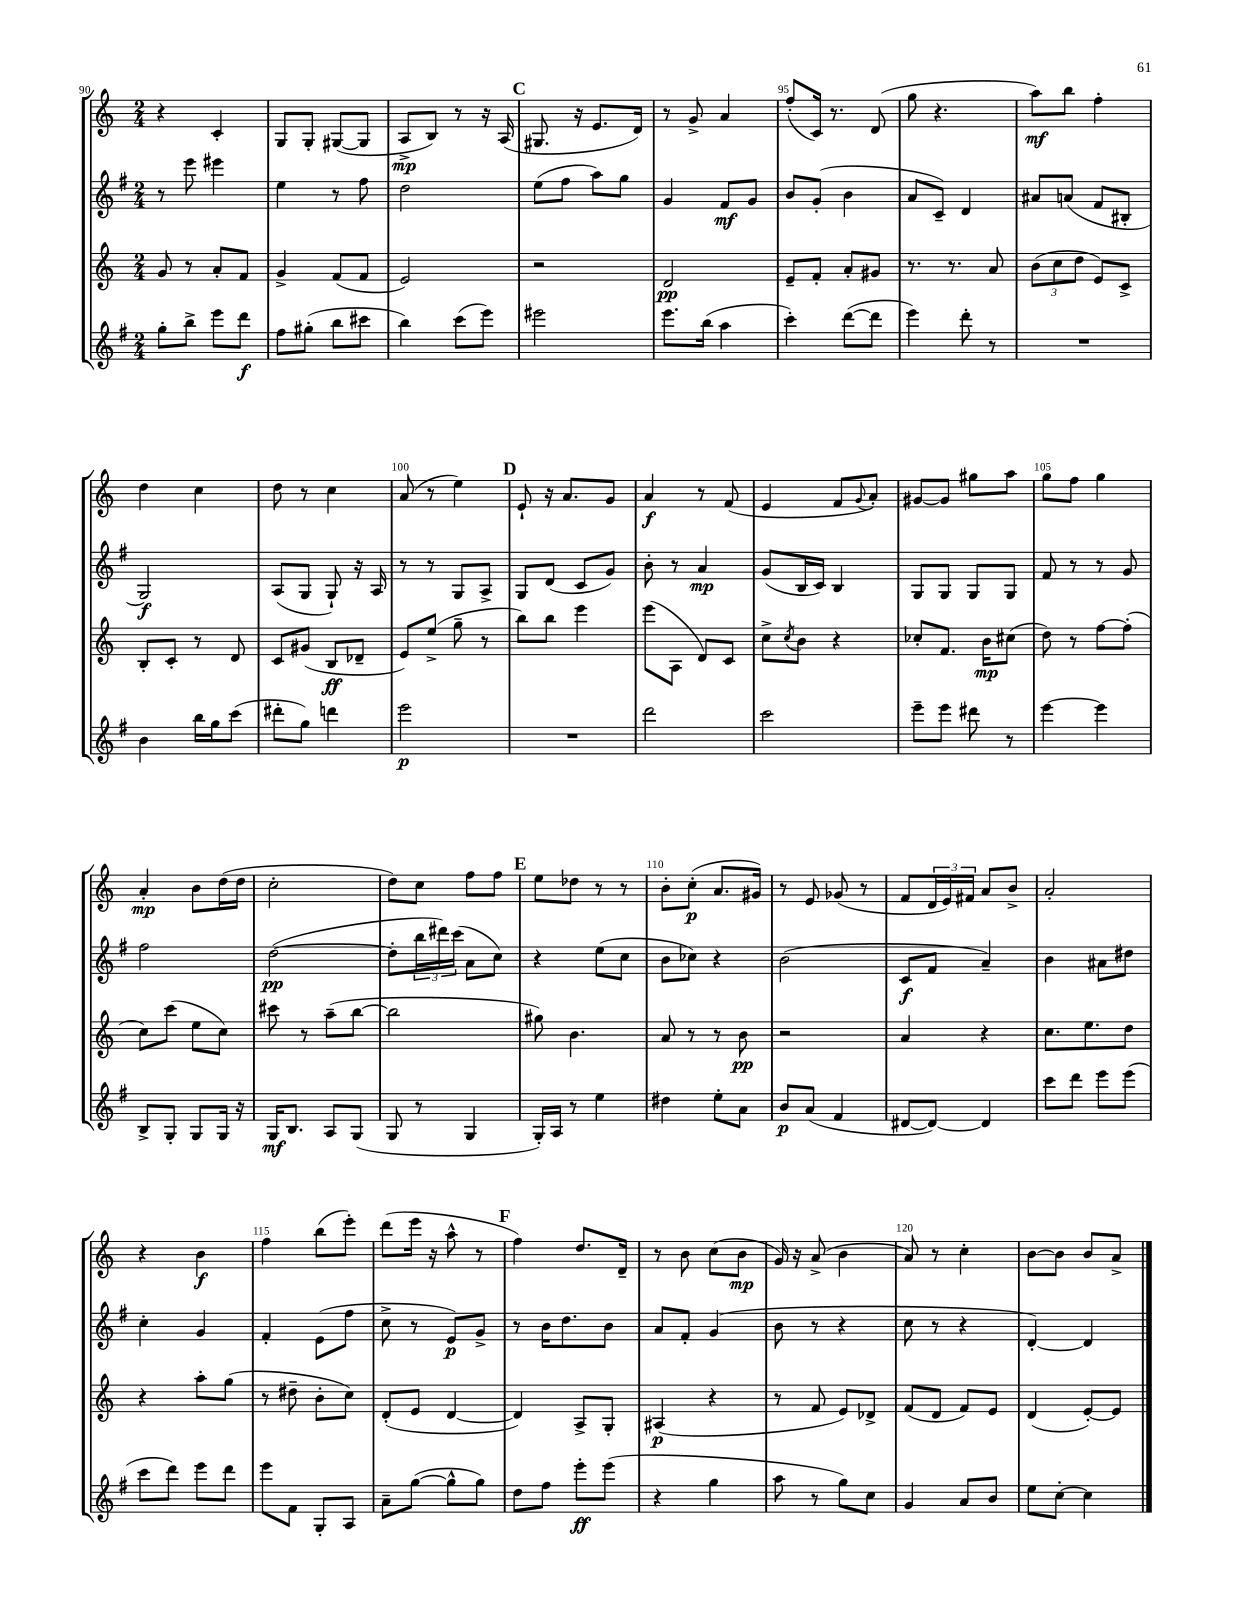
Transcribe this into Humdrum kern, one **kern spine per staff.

**kern	**kern	**kern	**kern
*staff4	*staff3	*staff2	*staff1
*clefG2	*clefG2	*clefG2	*clefG2
*k[f#]	*k[]	*k[f#]	*k[]
*M2/4	*M2/4	*M2/4	*M2/4
8gg'	8g	8r	4r
8bb^	8r	8eee	.
8eee	8a'	4eee#	4c'
8ddd	8f	.	.
=	=	=	=
8ff#	4g^	4ee	8G
(8gg#'	.	.	8G'
8bb	(8f	8r	([8G#
8ccc#	8f	8ff#	8G#]
=	=	=	=
4bb)	2e)	2dd	8A^
.	.	.	8B)
(8ccc	.	.	8r
8eee)	.	.	16r
.	.	.	(16A
=	=	=	=
2eee#	2r	(8ee	8.G#
.	.	8ff#	.
.	.	.	16r
.	.	8aa)	8.e
.	.	8gg	.
.	.	.	16d)
=	=	=	=
8.eee	2d	4g	8r
.	.	.	8g^
(16bb	.	.	.
4aa	.	8f#	4a
.	.	8g	.
=	=	=	=
4ccc')	8e~	8b	(8ff'
.	8f'	(8g'	16c)
.	.	.	8.r
([8ddd	8a'	4b	.
8ddd]	8g#	.	(8d
=	=	=	=
4eee)	8.r	8a	8gg
.	.	8c~)	4.r
.	8.r	.	.
8ddd'	.	4d	.
8r	8a	.	.
=	=	=	=
2r	(12b	8a#	8aa)
.	12cc	.	.
.	.	(8a	8bb
.	12dd	.	.
.	8e)	8f#	4ff'
.	8c^	8B#'	.
=	=	=	=
4b	8B'	2G)	4dd
.	8c'	.	.
16bb	8r	.	4cc
16gg	.	.	.
(8ccc	8d	.	.
=	=	=	=
8ddd#'	8c	(8A	8dd
8gg)	(8g#	8G	8r
4ddd	8B	8G`)	4cc
.	8d-~	16r	.
.	.	16A	.
=	=	=	=
2eee	8e)	8r	(8a
.	(8ee^	8r	8r
.	8gg~	8G	4ee)
.	8r	8A^	.
=	=	=	=
2r	8bb)	8G	8e`
.	8bb	(8d	16r
.	.	.	8.a
.	4eee	8c	.
.	.	8g)	8g
=	=	=	=
2ddd	(8eee	8b'	4a
.	8A	8r	.
.	8d)	4a	8r
.	8c	.	(8f
=	=	=	=
2ccc	8cc^	(8g	4e
.	8qcc	.	.
.	8b	16B	.
.	.	16c)	.
.	4r	4B	8f
.	.	.	8qqg
.	.	.	8a')
=	=	=	=
8eee~	8cc-'	8G	[8g#
8eee	8.f	8G	8g#]
8ddd#	.	8G	8gg#
.	16b	.	.
8r	(8cc#	8G	8aa
=	=	=	=
[4eee	8dd)	8f#	8gg
.	8r	8r	8ff
4eee]	[8ff	8r	4gg
.	(8ff']	8g	.
=	=	=	=
8B^	8cc)	2ff#	4a'
8G'	(8ccc	.	.
8G	8ee	.	8b
16G	8cc)	.	(16dd
16r	.	.	16dd
=	=	=	=
16G	8ccc#	([2dd	2cc'
8.B	.	.	.
.	8r	.	.
8A	(8aa~	.	.
(8G	[8bb	.	.
=	=	=	=
8G	2bb]	8dd']	8dd)
8r	.	24bb	8cc
.	.	24ddd#)	.
.	.	(24ccc	.
4G	.	8a	8ff
.	.	8cc)	8ff
=	=	=	=
16G')	8gg#)	4r	8ee
16A	.	.	.
8r	4.b	.	8dd-
4ee	.	(8ee	8r
.	.	8cc	8r
=	=	=	=
4dd#	8a	8b	8b'
.	8r	8cc-)	(8cc'
8ee'	8r	4r	8.a
8a	8b	.	.
.	.	.	16g#)
=	=	=	=
8b	2r	(2b	8r
(8a	.	.	8e
4f#	.	.	(8g-
.	.	.	8r
=	=	=	=
[8d#	4a	8c	8f
8d#_)	.	8f#	24d
.	.	.	24e)
.	.	.	24f#
4d#]	4r	4a~)	8a
.	.	.	8b^
=	=	=	=
8ccc	8.cc	4b	2a'
8ddd	.	.	.
.	8.ee	.	.
8eee	.	8a#	.
(8eee	8dd	8dd#	.
=	=	=	=
8ccc	4r	4cc'	4r
8ddd)	.	.	.
8eee	8aa'	4g	4b
8ddd	(8gg	.	.
=	=	=	=
8eee	8r	4f#'	4ff
8f#	8dd#~	.	.
8G'	8b'	(8e	(8bb
8A	8cc)	8ff#	8eee')
=	=	=	=
8a~	(8d'	8cc^	(8ddd
([8gg	8e	8r	16eee
.	.	.	16r
8gg^^]	[4d	8e)	8aa^^
8gg)	.	8g^	8r
=	=	=	=
8dd	4d])	8r	4ff)
8ff#	.	16b	.
.	.	8.dd	.
8eee'	8A^	.	8.dd
(8eee	8G'	8b	.
.	.	.	16d~
=	=	=	=
4r	(4A#	8a	8r
.	.	8f#'	8b
4gg	4r	(4g	(8cc
.	.	.	8b
=	=	=	=
8aa	8r	8b	16g)
.	.	.	16r
8r	8f	8r	(8a^
8gg)	8e)	4r	4b
8cc	8d-^	.	.
=	=	=	=
4g	(8f	8cc	8a)
.	8d	8r	8r
8a	8f)	4r	4cc'
8b	8e	.	.
=	=	=	=
8ee	(4d	[4d')	[8b
[8cc'	.	.	8b]
4cc]	[8e')	4d]	8b
.	8e]	.	8a^
==	==	==	==
*-	*-	*-	*-
